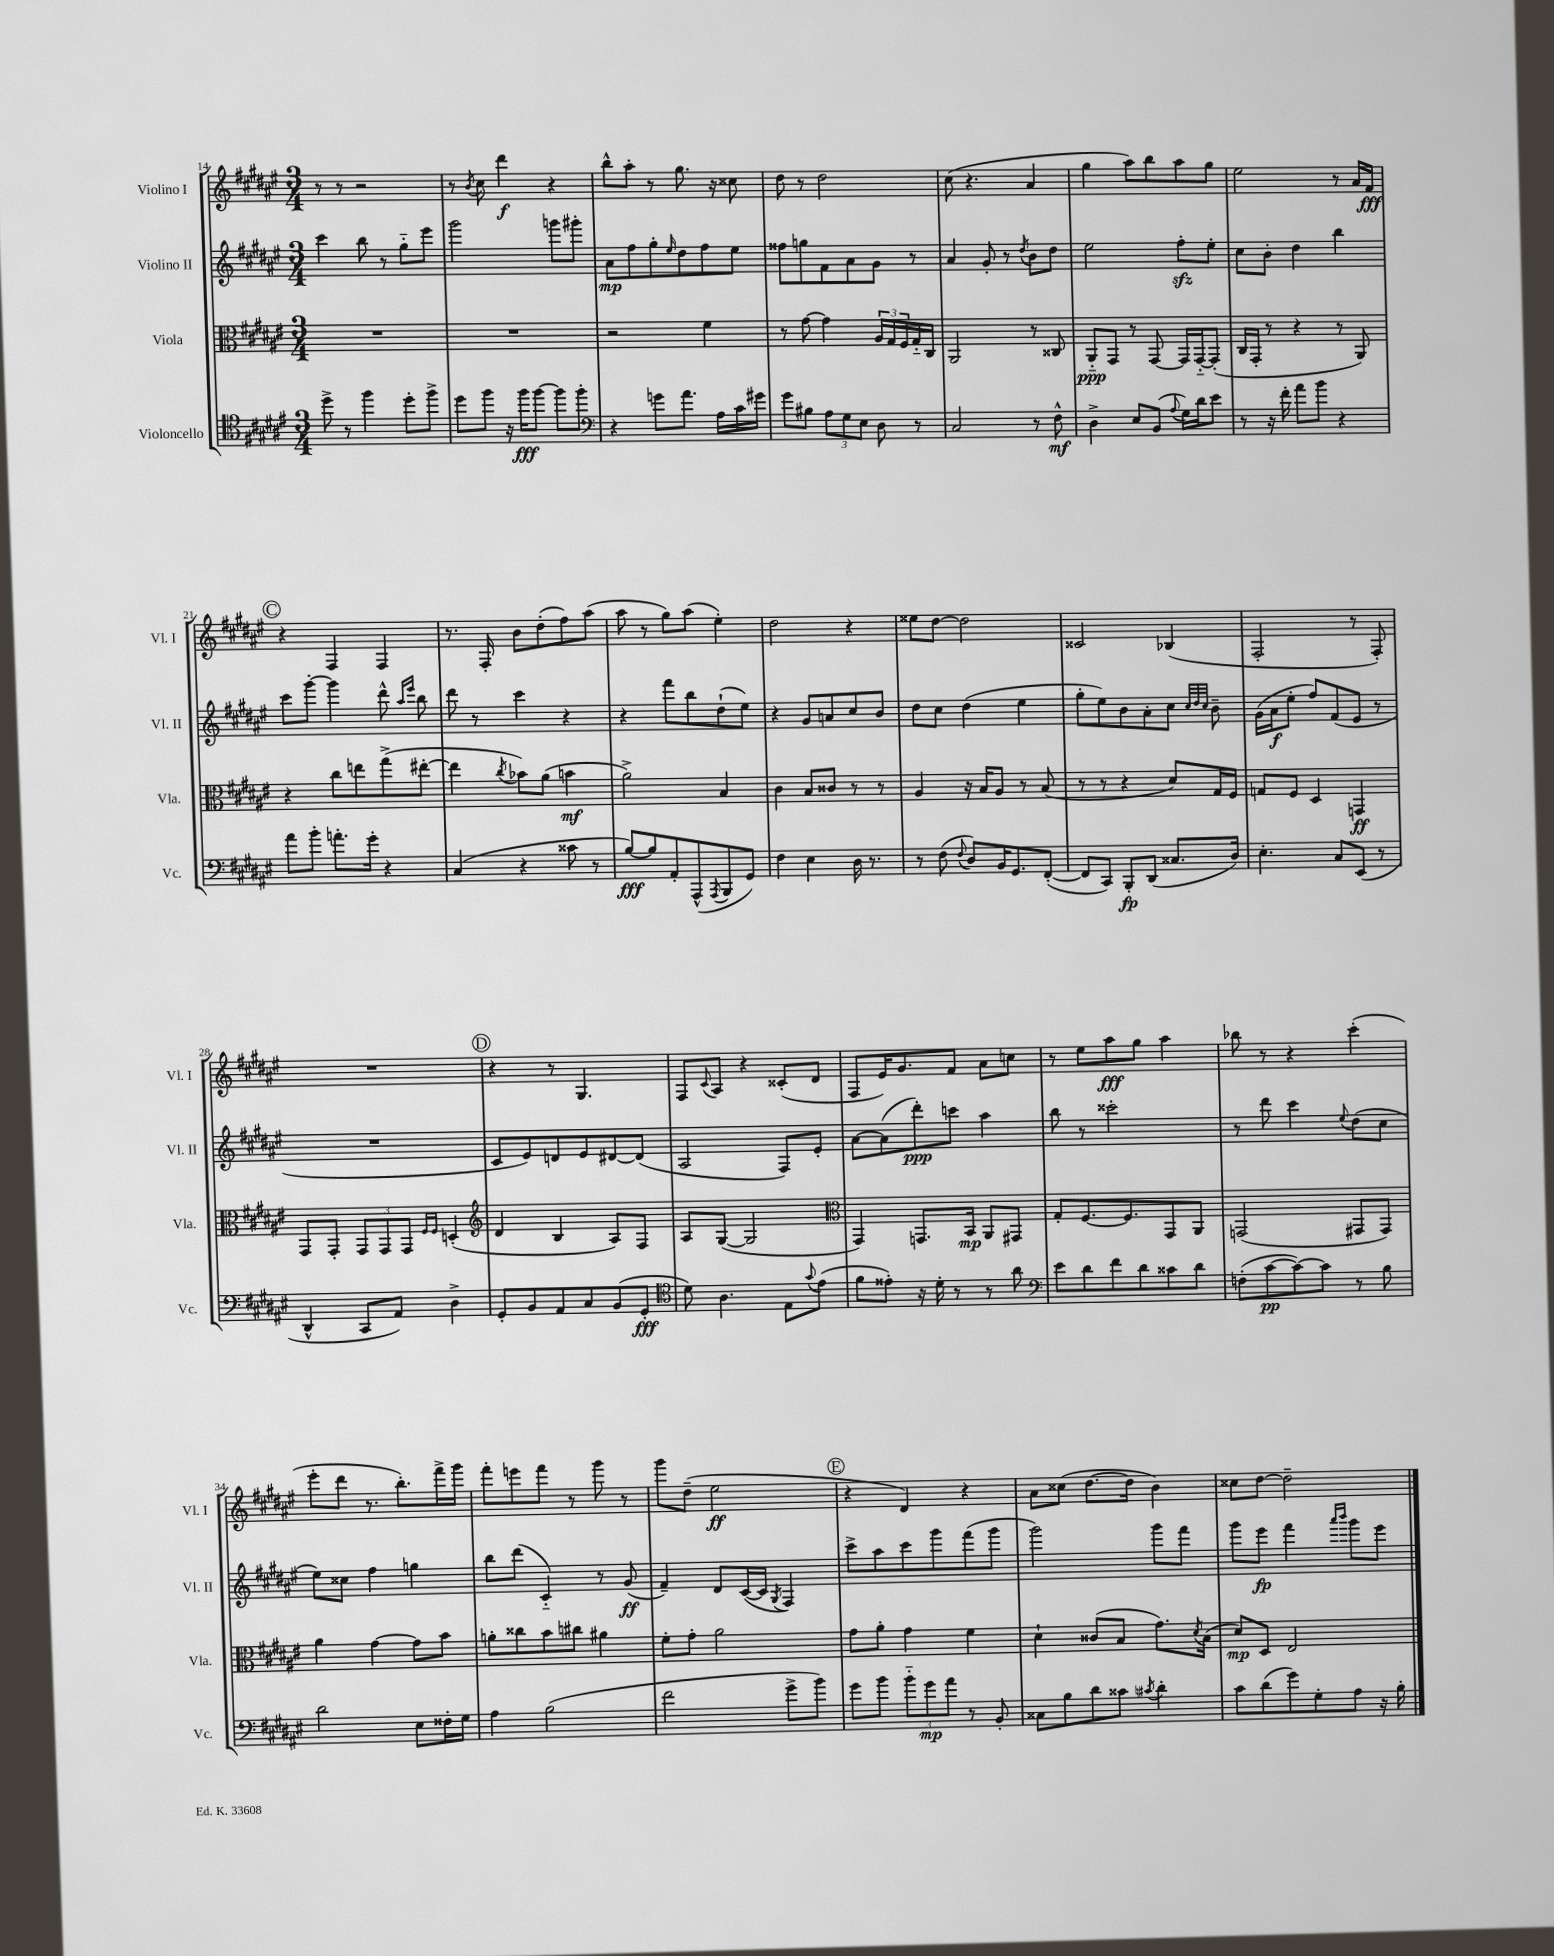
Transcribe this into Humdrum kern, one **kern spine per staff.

**kern	**dynam	**kern	**dynam	**kern	**dynam	**kern	**dynam
*part4	*part4	*part3	*part3	*part2	*part2	*part1	*part1
*staff4	*staff4	*staff3	*staff3	*staff2	*staff2	*staff1	*staff1
*I"Violoncello	*	*I"Viola	*	*I"Violino II	*	*I"Violino I	*
*I'Vc.	*	*I'Vla.	*	*I'Vl. II	*	*I'Vl. I	*
*clefC4	*	*clefC3	*	*clefG2	*	*clefG2	*
*k[f#c#g#d#a#e#]	*	*k[f#c#g#d#a#e#]	*	*k[f#c#g#d#a#e#]	*	*k[f#c#g#d#a#e#]	*
*M3/4	*	*M3/4	*	*M3/4	*	*M3/4	*
=14	=14	=14	=14	=14	=14	=14	=14
8dd#^\	.	2.r	.	4ccc#\	.	8r	.
8r	.	.	.	.	.	8r	.
4ff#\	.	.	.	8bb\	.	2r	.
.	.	.	.	8r	.	.	.
8dd#'\L	.	.	.	8gg#\L	.	.	.
8ff#^\J	.	.	.	8eee#\J	.	.	.
=15	=15	=15	=15	=15	=15	=15	=15
8dd#\L	.	2.r	.	2ggg#\	.	8r	.
.	.	.	.	.	.	8qb/	.
8ff#\J	.	.	.	.	.	8cc#\	.
16r	.	.	.	.	.	4ddd#\	f
16ff#\KL	fff	.	.	.	.	.	.
[8ff#\J	.	.	.	.	.	.	.
8ff#\L]	.	.	.	8gggn\L	.	4r	.
8ff#'\J	.	.	.	8ggg#X'\J	.	.	.
=16	=16	=16	=16	=16	=16	=16	=16
*clefF4	*	*	*	*	*	*	*
4r	.	2r	.	8a#\L	mp	8bb^^\L	.
.	.	.	.	8ff#\	.	8aa#'\J	.
8gn\L	.	.	.	8gg#'\	.	8r	.
.	.	.	.	16qqee#/	.	.	.
8.a#\J	.	.	.	8dd#\	.	8.gg#\	.
.	.	4f#\	.	8ff#\	.	.	.
16A#\LL	.	.	.	.	.	16r	.
16c#\	.	.	.	8ee#\J	.	8cc##X\	.
16g#X\JJ	.	.	.	.	.	.	.
=17	=17	=17	=17	=17	=17	=17	=17
8g#\L	.	8r	.	8ff##X\L	.	8dd#\	.
8B#X\J	.	[8g#\	.	8ggn\	.	8r	.
12A#\L	.	4g#\]	.	8f#\	.	2dd#\	.
12G#\	.	.	.	.	.	.	.
.	.	.	.	8a#\	.	.	.
12E#\J	.	.	.	.	.	.	.
8D#\	.	24A#/LL	.	8g#\J	.	.	.
.	.	24G#/	.	.	.	.	.
.	.	24F#/	.	.	.	.	.
8r	.	16G#/	.	8r	.	.	.
.	.	16C#/JJ	.	.	.	.	.
=18	=18	=18	=18	=18	=18	=18	=18
2C#/	.	2AA#/	.	4a#/	.	(8cc#\	.
.	.	.	.	.	.	4.r	.
.	.	.	.	8g#'/	.	.	.
.	.	.	.	8r	.	.	.
.	.	.	.	8qdd#/	.	.	.
8r	.	8r	.	8b\L	.	4a#/	.
8F#^^\	mf	8C##X/	.	8dd#\J	.	.	.
=19	=19	=19	=19	=19	=19	=19	=19
4D#^\	.	8AA#/L	ppp	2ee#\	.	4gg#\	.
.	.	8GG#/J	.	.	.	.	.
8E#/L	.	8r	.	.	.	8aa#\L)	.
(8BB/J	.	[8GG#/	.	.	.	8bb\	.
8qqA#/	.	.	.	.	.	.	.
16G#\LL)	.	16GG#/LL]	.	8ff#zz'\L	.	8aa#\	.
16d#\J	.	[16GG#/J	.	.	.	.	.
8e#\J	.	(8GG#'/J]	.	8ee#'\J	.	8gg#\J	.
=20	=20	=20	=20	=20	=20	=20	=20
8r	.	16C#/LL	.	8cc#\L	.	2ee#\	.
.	.	16GG#'/JJ	.	.	.	.	.
16r	.	8r	.	8b'\J	.	.	.
16f#'\	.	.	.	.	.	.	.
8a#\L	.	4r	.	4dd#\	.	.	.
8b\J	.	.	.	.	.	.	.
4r	.	8r	.	4bb\	.	8r	.
.	.	8AA#/)	.	.	.	16a#/LL	.
.	.	.	.	.	.	16f#/JJ	fff
!!LO:LB:g=z
!!LO:REH:place=s1:t=C
=21	=21	=21	=21	=21	=21	=21	=21
8a#\L	.	4r	.	8ccc#\L	.	4r	.
8b'\J	.	.	.	[8ggg#'\J	.	.	.
8.an'\L	.	8cc#\L	.	4ggg#\]	.	4F#/	.
.	.	8een\	.	.	.	.	.
16g#'\Jk	.	.	.	.	.	.	.
4r	.	(8gg#^\	.	8ddd#^^\	.	4F#/	.
.	.	.	.	16qqaa#/LL	.	.	.
.	.	.	.	16qqeee#/JJ	.	.	.
.	.	[8ee#X'\J	.	8bb\	.	.	.
=22	=22	=22	=22	=22	=22	=22	=22
(4C#/	.	4ee#\]	.	8ddd#\	.	8.r	.
.	.	.	.	8r	.	.	.
.	.	.	.	.	.	16F#'/	.
.	.	8qcc#/	.	.	.	.	.
4r	.	8b-X\L)	.	4ccc#\	.	8b\L	.
.	.	(8a#\J	.	.	.	(8dd#'\	.
8c##X\	.	4bn\	mf	4r	.	8ff#\)	.
8r	.	.	.	.	.	(8aa#\J	.
=23	=23	=23	=23	=23	=23	=23	=23
[8B/L)	fff	2a#^\)	.	4r	.	8aa#\	.
8B/]	.	.	.	.	.	8r	.
8AA#'/	.	.	.	8fff#\L	.	8gg#\L)	.
(8AAA#^^/	.	.	.	8bb\	.	(8aa#\J	.
8qAAA#/	.	.	.	.	.	.	.
8BBB/	.	4B/	.	(8dd#`\	.	4ee#'\)	.
8GG#/J)	.	.	.	8ee#\J)	.	.	.
=24	=24	=24	=24	=24	=24	=24	=24
4F#\	.	4c#\	.	4r	.	2dd#\	.
4E#\	.	8B/L	.	8g#/L	.	.	.
.	.	8c##X/J	.	8an/	.	.	.
16D#\	.	8r	.	8cc#/	.	4r	.
8.r	.	.	.	.	.	.	.
.	.	8r	.	8b/J	.	.	.
=25	=25	=25	=25	=25	=25	=25	=25
8r	.	4A#/	.	8dd#\L	.	8ee##X\L	.
(8F#\	.	.	.	8cc#\J	.	[8dd#\J	.
8qqF#/	.	.	.	.	.	.	.
8D#/L)	.	16r	.	(4dd#\	.	2dd#\]	.
.	.	16B/KL	.	.	.	.	.
16BB/K	.	8A#/J	.	.	.	.	.
8.GG#/	.	.	.	.	.	.	.
.	.	8r	.	4ee#\	.	.	.
([8FF#'/J	.	(8B/	.	.	.	.	.
=26	=26	=26	=26	=26	=26	=26	=26
8FF#/L]	.	8r	.	8gg#'\L	.	2c##X/	.
8CC#/J)	.	8r	.	8ee#\)	.	.	.
8BBB'/L	fp	4r	.	8b\	.	.	.
(8DD#/J	.	.	.	8a#'\	.	.	.
8.C##X/L	.	8d#/L)	.	8cc#\J	.	(4B-X/	.
.	.	.	.	32qqcc#/LLL	.	.	.
.	.	.	.	32qqdd#/	.	.	.
.	.	.	.	32qqcc#/JJJ	.	.	.
.	.	16G#/L	.	8b~\	.	.	.
16D#/Jk)	.	16F#/JJ	.	.	.	.	.
=27	=27	=27	=27	=27	=27	=27	=27
4.E#'\	.	8Gn/L	.	(16g#\LL	.	2F#'/	.
.	.	.	.	16a#\J	f	.	.
.	.	8F#/J	.	8ee#'\J	.	.	.
.	.	4D#/	.	8ff#/L)	.	.	.
8C#/L	.	.	.	(8f#/	.	.	.
(8EE#/J	.	4GGn/	ff	8e#/J	.	8r	.
8r	.	.	.	8r	.	8F#'/)	.
!!LO:LB:g=z
=28	=28	=28	=28	=28	=28	=28	=28
4DD#^^/	.	8GG#/L	.	2.r	.	2.r	.
.	.	8GG#'/J	.	.	.	.	.
8CC#/L	.	12GG#/L	.	.	.	.	.
.	.	12GG#/	.	.	.	.	.
8AA#/J)	.	.	.	.	.	.	.
.	.	12GG#/J	.	.	.	.	.
.	.	16qqF#/LL	.	.	.	.	.
.	.	16qqF#/JJ	.	.	.	.	.
4D#^\	.	(4Dn'/	.	.	.	.	.
!!LO:REH:place=s1:t=D
=29	=29	=29	=29	=29	=29	=29	=29
*	*	*clefG2	*	*	*	*	*
8GG#'/L	.	4d#/	.	8c#/L	.	4r	.
8BB/	.	.	.	8e#/)	.	.	.
8AA#/	.	4B/	.	8dn/	.	8r	.
8C#/	.	.	.	8e#/	.	4.G#/	.
(8BB/	.	8A#/L)	.	[8d#X/	.	.	.
8GG#'/J	fff	8F#/J	.	(8d#/J]	.	.	.
=30	=30	=30	=30	=30	=30	=30	=30
*clefC4	*	*	*	*	*	*	*
8d#\)	.	8A#/L	.	2A#/	.	8F#/L	.
.	.	.	.	.	.	8qqc#/	.
4.A#\	.	([8G#/J	.	.	.	8A#/J	.
.	.	2G#/]	.	.	.	4r	.
8E#\L	.	.	.	8F#/L)	.	(8c##X'/L	.
8qqg#/	.	.	.	.	.	.	.
(8e#\J	.	.	.	8e#'/J	.	8d#/J	.
=31	=31	=31	=31	=31	=31	=31	=31
*	*	*clefC3	*	*	*	*	*
8f#\L	.	4GG#/)	.	[8a#\L	.	8F#/L	.
8e##X'\J)	.	.	.	(8a#\]	.	16e#/K)	.
.	.	.	.	.	.	8.g#/	.
16r	.	8.GGn/L	.	8ddd#'\)	ppp	.	.
16d#'\	.	.	.	.	.	.	.
8r	.	.	.	8cccn\J	.	8f#/J	.
.	.	16BB/Jk	mp	.	.	.	.
8r	.	8AA#/L	.	4aa#\	.	8a#\L	.
8a#\	.	8GG#X/J	.	.	.	8ccn\J	.
=32	=32	=32	=32	=32	=32	=32	=32
*clefF4	*	*	*	*	*	*	*
8e#\L	.	8G#'/L	.	8bb\	.	8r	.
8d#\	.	[8.F#/	.	8r	.	8ee#\L	.
8f#\	.	.	.	2ccc##X'\	.	8aa#\	fff
.	.	8.F#/]	.	.	.	.	.
8d#\	.	.	.	.	.	8gg#\J	.
8c##X\	.	8GG#/	.	.	.	4aa#\	.
8d#\J	.	8AA#/J	.	.	.	.	.
=33	=33	=33	=33	=33	=33	=33	=33
(8Fn'\L	.	(2GGn/	.	8r	.	8bb-X\	.
[8c#\	pp	.	.	8ddd#\	.	8r	.
8c#\_)	.	.	.	4ccc#\	.	4r	.
8c#\J]	.	.	.	.	.	.	.
.	.	.	.	8qqee#/	.	.	.
8r	.	8GG#X/L	.	(8dd#\L	.	(4ccc#'\	.
8B\	.	8GG#/J)	.	8cc#\J	.	.	.
!!LO:LB:g=z
=34	=34	=34	=34	=34	=34	=34	=34
2d#\	.	4a#\	.	8ee#\L)	.	8eee#'\L	.
.	.	.	.	8cc##X\J	.	8ddd#\J	.
.	.	[4g#\	.	4ff#\	.	8.r	.
.	.	.	.	.	.	8.bb'\L)	.
8E#\L	.	8g#\L]	.	4ggn\	.	.	.
16F##X'\L	.	8b\J	.	.	.	16fff#^\L	.
16G#\JJ	.	.	.	.	.	16ggg#\JJ	.
=35	=35	=35	=35	=35	=35	=35	=35
4A#\	.	8an'\L	.	8bb\L	.	8fff#'\L	.
.	.	8cc##X\	.	(8ddd#\J	.	8eeen\	.
(2B\	.	8b\	.	4c#/)	.	8fff#\J	.
.	.	8cc#X\J	.	.	.	8r	.
.	.	4a#X\	.	8r	.	8ggg#\	.
.	.	.	.	(8g#/	ff	8r	.
=36	=36	=36	=36	=36	=36	=36	=36
2f#\	.	8f#'\L	.	4f#~/)	.	8ggg#\L	.
.	.	8g#'\J	.	.	.	(8dd#~\J	.
.	.	2a#\	.	8d#/L	.	2ee#\	ff
.	.	.	.	([16c#/L	.	.	.
.	.	.	.	16c#/JJ]	.	.	.
.	.	.	.	8qG#/	.	.	.
8g#^\L	.	.	.	4F#/)	.	.	.
8b\J)	.	.	.	.	.	.	.
!!LO:REH:place=s1:t=E
=37	=37	=37	=37	=37	=37	=37	=37
8g#\L	.	8g#\L	.	8ccc#^\L	.	4r	.
8b\J	.	8a#'\J	.	8aa#\	.	.	.
12b\L	.	4g#\	.	8ccc#\	.	4d#/)	.
12g#\	mp	.	.	.	.	.	.
.	.	.	.	8ggg#\	.	.	.
12a#\J	.	.	.	.	.	.	.
8r	.	4f#\	.	(8fff#\	.	4r	.
8BB'/	.	.	.	8ggg#\J	.	.	.
=38	=38	=38	=38	=38	=38	=38	=38
8C##X\L	.	4d#`\	.	2ggg#\)	.	8a#\L	.
8B\	.	.	.	.	.	(8cc##X\J	.
8d#\	.	(8c##X/L	.	.	.	[8.dd#\L	.
8c##X\J	.	8B/J	.	.	.	.	.
.	.	.	.	.	.	16dd#\Jk]	.
8qc#X/	.	.	.	.	.	.	.
4d#'\	.	8.g#\L)	.	8ggg#\L	.	4b\)	.
.	.	.	.	8fff#\J	.	.	.
.	.	8qd#/	.	.	.	.	.
.	.	(16B\Jk	.	.	.	.	.
=39	=39	=39	=39	=39	=39	=39	=39
8c#\L	.	8d#/L)	mp	8ggg#\L	.	8cc##X\L	.
(8d#\	.	8D#/J	.	8eee#\J	fp	[8dd#\J	.
8g#\)	.	2E#/	.	4fff#\	.	2dd#~\]	.
8G#'\	.	.	.	.	.	.	.
.	.	.	.	16qqaaa#/LL	.	.	.
.	.	.	.	16qqbbb/JJ	.	.	.
8A#\J	.	.	.	8ggg#\L	.	.	.
16r	.	.	.	8eee#\J	.	.	.
16B'\	.	.	.	.	.	.	.
==	==	==	==	==	==	==	==
*-	*-	*-	*-	*-	*-	*-	*-
